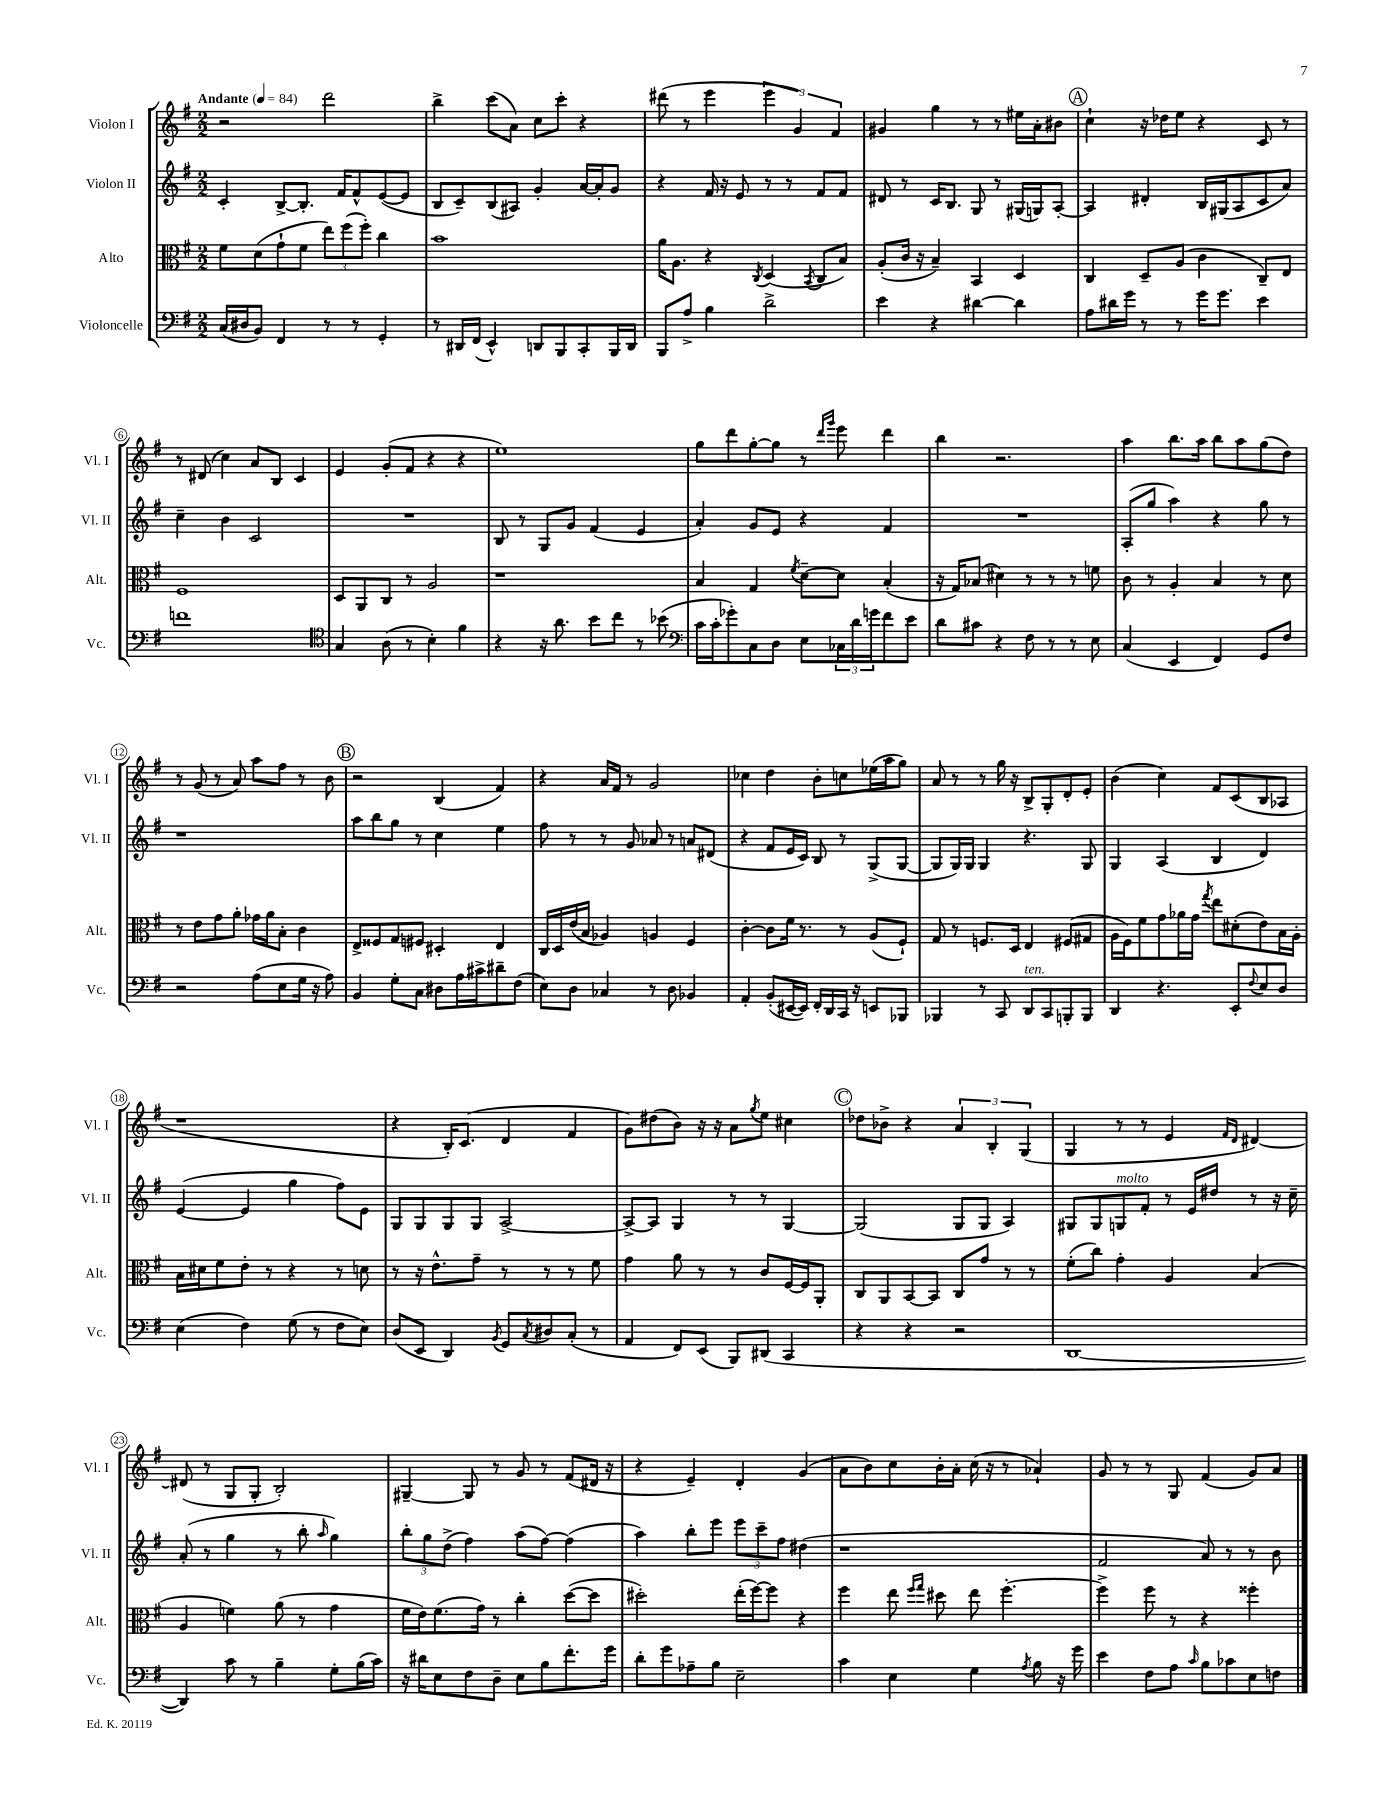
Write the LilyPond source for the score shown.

<<
\new StaffGroup <<
\new Staff = "s0" \with { instrumentName = "Violon I" shortInstrumentName = "Vl. I" } {
    \clef treble \key g \major \numericTimeSignature \time 2/2 \tempo "Andante" 4 = 84
    r2 d'''2 |
    b''4-> c'''8( a'8) c''8 c'''8-. r4 |
    dis'''8( r8 e'''4 \tuplet 3/2 { e'''4 g'4) fis'4 } |
    gis'4 g''4 r8 r8 eis''16 a'16-. bis'8 |
    \mark \markup { \circle "A" } c''4-! r16 des''16 e''8 r4 c'8 r8 |
    r8 dis'8( c''4) a'8 b8 c'4 |
    e'4 g'8-.( fis'8 r4 r4 |
    e''1) |
    g''8 d'''8 g''8~-. g''8 r8 \grace { d'''16 g'''16 } e'''8 d'''4 |
    b''4 r2. |
    a''4 b''8. a''16 b''8 a''8 g''8( d''8) |
    r8 g'8( r8 a'8) a''8 fis''8 r8 b'8 |
    \mark \markup { \circle "B" } r2 b4( fis'4) |
    r4 a'16 fis'16 r8 g'2 |
    ces''4 d''4 b'8-. c''8 ees''16( a''16 g''8) |
    a'8 r8 r8 g''16 r16 b8-> g8-. d'8-. e'8-. |
    b'4( c''4) fis'8 c'8( b8 aes8 |
    r1 |
    r4 b16-.) c'8.( d'4 fis'4 |
    g'8) dis''8( b'8) r16 r16 a'8 \acciaccatura { g''8 } e''8 cis''4 |
    \mark \markup { \circle "C" } des''8 bes'8-> r4 \tuplet 3/2 { a'4 b4-. g4( } |
    g4 r8 r8 e'4 \grace { fis'16 d'16 } dis'4~) |
    dis'8( r8 g8 g8-. b2-.) |
    gis4~-- gis8 r8 g'8 r8 fis'8( dis'16 r16 |
    r4 e'4--) d'4-. g'4( |
    a'8 b'8) c''8 b'16-. a'16-. c''16( r16 r8 aes'4-!) |
    g'8 r8 r8 g8 fis'4( g'8) a'8 \bar "|." |
}
\new Staff = "s1" \with { instrumentName = "Violon II" shortInstrumentName = "Vl. II" } {
    \clef treble \key g \major \numericTimeSignature \time 2/2
    c'4-. b8~-> b8.-. fis'16 fis'8-^ e'8~( e'8 |
    b8 c'8--) b8( ais8) g'4-. a'16~ a'16-. g'8 |
    r4 fis'16 r16 e'8 r8 r8 fis'8 fis'8 |
    dis'8 r8 c'16 b8. g8 r8 gis16( g16) a8~-. |
    \mark \markup { \circle "A" } a4 dis'4-. b16 gis16( a8 c'8 a'8) |
    c''4-- b'4 c'2 |
    R1 |
    b8 r8 g8 g'8 fis'4( e'4 |
    a'4-.) g'8 e'8 r4 fis'4 |
    R1 |
    a8-.( g''8 a''4) r4 g''8 r8 |
    r1 |
    \mark \markup { \circle "B" } a''8 b''8 g''8 r8 c''4 e''4 |
    fis''8 r8 r8 g'8 aes'8 r8 a'8 dis'8( |
    r4 fis'8 e'16 c'16) b8 r8 g8->( g8~ |
    g8 g16) g16 g4 r4. g8 |
    g4 a4( b4 d'4) |
    e'4~( e'4 g''4 fis''8) e'8 |
    g8 g8 g8 g8 a2~-> |
    a8~-> a8 g4 r8 r8 g4~ |
    \mark \markup { \circle "C" } g2( g8 g8 a4) |
    gis8 gis8 g8^\markup { \italic "molto" } fis'8-. r8 e'16 dis''16 r8 r16 c''16-- |
    a'8-.( r8 g''4 r8 b''8-. \grace { a''16 } g''4) |
    \tuplet 3/2 { b''8-. g''8 d''8->( } fis''4) a''8( fis''8~) fis''4( |
    a''4) b''8-. e'''8 \tuplet 3/2 { e'''8 c'''8-- fis''8 } dis''4( |
    r1 |
    fis'2 a'8) r8 r8 b'8 \bar "|." |
}
\new Staff = "s2" \with { instrumentName = "Alto" shortInstrumentName = "Alt." } {
    \clef alto \key g \major \numericTimeSignature \time 2/2
    fis'8 d'8( g'8-! fis'8 \tuplet 3/2 { e''8) fis''8( fis''8-.) } c''4 |
    b'1 |
    a'16 a8. r4 \acciaccatura { c8 } d4( \acciaccatura { b,8 } c8 b8) |
    a8-.( c'16 r16 b4--) b,4 d4 |
    \mark \markup { \circle "A" } c4 d8-- a8( c'4 c8--) e8 |
    fis1 |
    d8 a,8 c8 r8 a2 |
    r1 |
    b4 g4 \acciaccatura { fis'8 } d'8~-- d'8 b4-.( |
    r16 g16) bes8( dis'4) r8 r8 r8 f'8 |
    c'8 r8 a4-. b4 r8 d'8 |
    r8 e'8 g'8 a'8-. ges'16 a'16 b8-. c'4 |
    \mark \markup { \circle "B" } e8-> fisis8 g8 fis8 dis4-. e4 |
    c16 d16 e'16( b16 aes4) a4 fis4 |
    c'4~-. c'8 fis'16 r8. r8 a8( fis8-!) |
    g8 r8 f8. d16 e4 fis8( gis8 |
    a16 fis16) fis'8 g'8 aes'16 g'16 \acciaccatura { g''8 } e''8 dis'8-.( e'8) b16 a16-. |
    b16 dis'16 fis'8 e'8-. r8 r4 r8 d'8 |
    r8 r16 e'8.-^ g'8-- r8 r8 r8 fis'8 |
    g'4 a'8 r8 r8 c'8 fis16~ fis16 a,8-. |
    \mark \markup { \circle "C" } c8 a,8 b,8~ b,8 c8 g'8 r8 r8 |
    fis'8-.( c''8) g'4-. a4 b4( |
    a4 f'4) a'8( r8 g'4 |
    fis'16 e'16) fis'8.( g'16) r8 c''4-. d''8~( d''8 |
    dis''2-.) e''16-.( fis''16~) fis''8 r4 |
    fis''4 e''8 \grace { fis''16 g''16 } dis''8 e''8 fis''4.~-. |
    fis''4-> fis''8 r8 r4 fisis''4-. \bar "|." |
}
\new Staff = "s3" \with { instrumentName = "Violoncelle" shortInstrumentName = "Vc." } {
    \clef bass \key g \major \numericTimeSignature \time 2/2
    c16( dis16 b,8) fis,4 r8 r8 g,4-. |
    r8 dis,16 fis,16( e,4-^) d,8 b,,8 c,8-. b,,16 d,16 |
    b,,8 a8-> b4 d'2-> |
    e'4 r4 dis'4~ dis'4 |
    \mark \markup { \circle "A" } a8 dis'16 g'16 r8 r8 g'16 g'8. e'4 |
    f'1 |
    \clef tenor g4 a8( r8 b4-.) fis'4 |
    r4 r16 a'8. b'8 c''8 r8 bes'8( |
    \clef bass c'16 c'16-. ges'8-.) c8 d8 e8 \tuplet 3/2 { ces16 d'16 g'16 } fis'8 e'8 |
    d'8 cis'8 r4 fis8 r8 r8 e8 |
    c4( e,4 fis,4) g,8 fis8 |
    r2 a8( e8 g16 r16 a8) |
    \mark \markup { \circle "B" } b,4 g8-. c8 dis8 a16 cis'16-> dis'8-- fis8( |
    e8) d8 ces4 r8 d8 bes,4 |
    a,4-. b,8-.( eis,16~ eis,16) fis,16-. d,16 c,16 r16 e,8 bes,,8 |
    bes,,4 r8 c,8 d,8^\markup { \italic "ten." } c,8 b,,8-. b,,8 |
    d,4 r4. e,8-. \appoggiatura { fis8 } e8 d8 |
    e4( fis4) g8( r8 fis8 e8) |
    d8( e,8 d,4) \acciaccatura { b,8 } g,8 \acciaccatura { c8 } dis8 c8-.( r8 |
    a,4 fis,8) e,8( b,,8) dis,8( c,4 |
    \mark \markup { \circle "C" } r4 r4 r2 |
    d,1~ |
    d,4) c'8 r8 b4-- g8-. b16( c'16) |
    r16 dis'16 e8 fis8 d8-- e8 b8 fis'8.-. g'16 |
    d'8-. g'8 aes8-- b8 e2-- |
    c'4 e4 g4 \acciaccatura { a8 } b8 r16 g'16 |
    e'4 fis8 a8 \grace { c'16 } b8 ces'8 e8 f8 \bar "|." |
}
>>
>>
\layout { \context { \Score \override BarNumber.stencil = #(make-stencil-circler 0.1 0.3 ly:text-interface::print) } }
